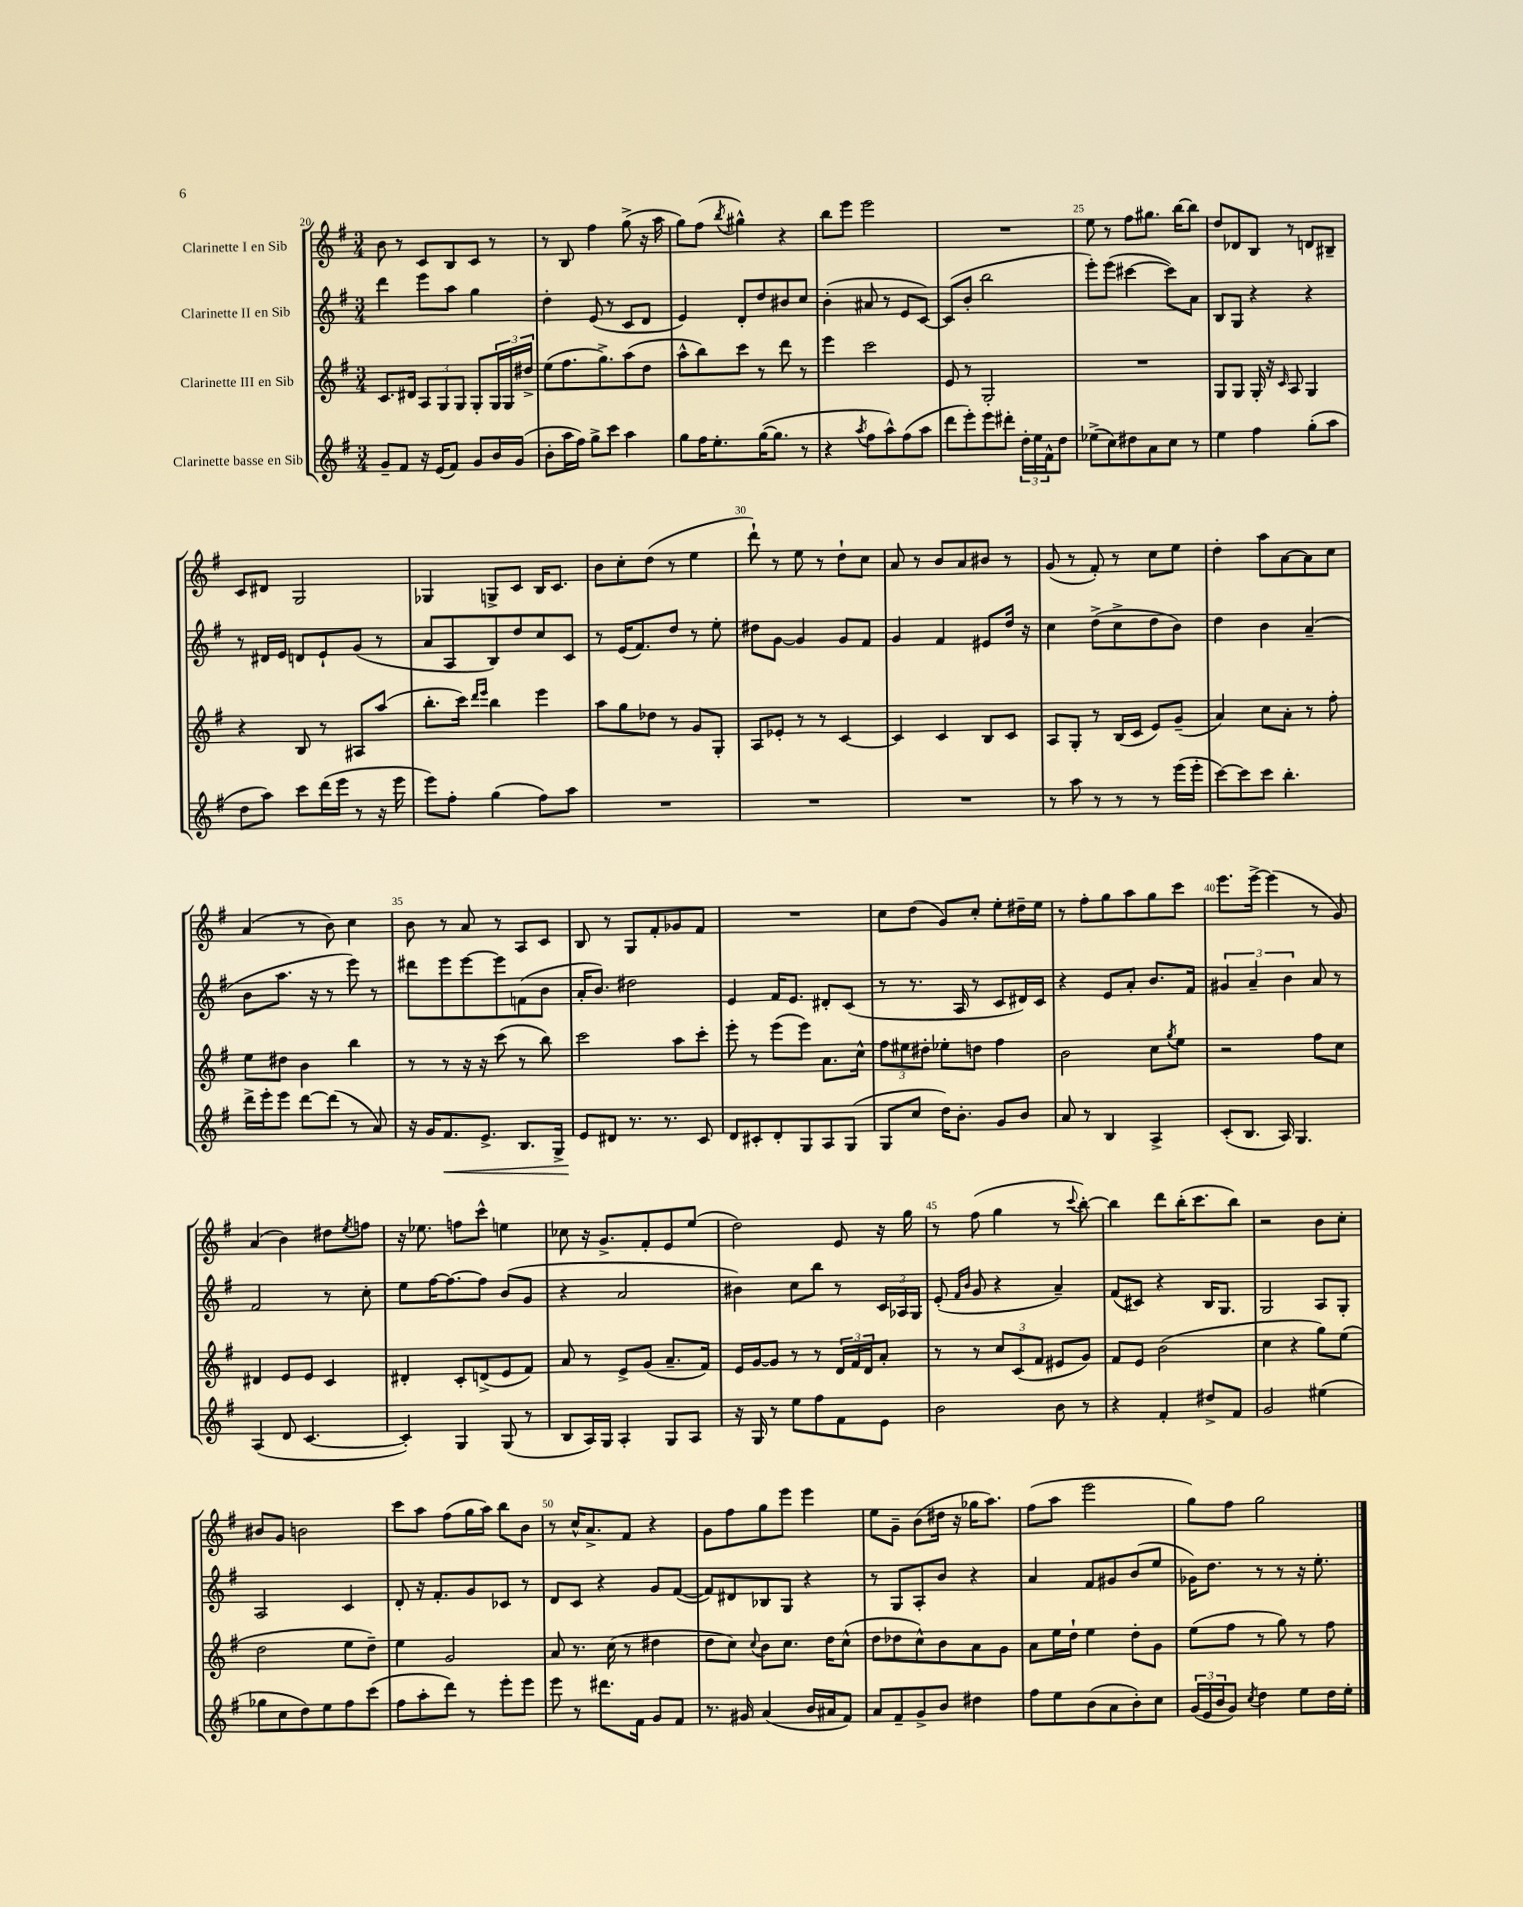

**kern	**kern	**kern	**kern
*staff4	*staff3	*staff2	*staff1
*clefG2	*clefG2	*clefG2	*clefG2
*k[f#]	*k[f#]	*k[f#]	*k[f#]
*M3/4	*M3/4	*M3/4	*M3/4
8g~	8.c	4ddd	8b
8f#	.	.	8r
.	16d#	.	.
16r	12A	8eee	8c
(16e	.	.	.
.	12G	.	.
8f#)	.	8aa	8B
.	12G	.	.
8g	8G'	4gg	8c
16b	24G	.	8r
.	24G	.	.
(16g	.	.	.
.	24dd#^	.	.
=	=	=	=
8b'	(8ee	4dd'	8r
16aa	8.ff#	.	8B
16ff#)	.	.	.
8gg^	.	(8e	4ff#
.	8.gg^)	.	.
8ccc	.	8r	.
4aa	(8aa	8c	(8gg^
.	8dd	8d	16r
.	.	.	16aa
=	=	=	=
8gg	8aa^^	4e)	8gg)
16ff#	8bb)	.	(8ff#
8.ee'	.	.	.
.	.	.	8qbb
.	8ccc	8d'	4gg#^^)
([16gg	8r	8dd	.
8.gg]	.	.	.
.	8ddd	8b#	4r
8r	8r	8cc	.
=	=	=	=
4r	4eee	(4b'	8bb
.	.	.	8eee
8qaa	.	.	.
8ff#	2ccc	8a#	2eee
8aa^^)	.	8r	.
(8ff#	.	8e	.
8aa	.	[8c)	.
=	=	=	=
8ddd	8e	(8c]	2.r
8eee')	8r	8b'	.
8eee	2G'	2bb	.
8ddd#'	.	.	.
24dd'	.	.	.
24ee	.	.	.
24f#^^	.	.	.
8dd	.	.	.
=	=	=	=
(8ee-^	2.r	8eee')	8ee
8cc)	.	(8eee	8r
8dd#	.	[4ccc#	8ff#
8a	.	.	8.gg#
8cc	.	8ccc#])	.
.	.	.	[16bb
8r	.	8a	8bb]
=	=	=	=
4ee	8G	8B	8dd
.	8G	8G	8d-
4ff#	16G'	4r	8B
.	16r	.	.
.	16qqc	.	.
.	8A	.	8r
(8gg'	4G	4r	8d
8aa	.	.	8B#~
=	=	=	=
8dd	4r	8r	8c
8aa)	.	16d#	8d#
.	.	16e	.
8ccc	8B	8d	2G
(16ddd	8r	8e`	.
16eee	.	.	.
8r	8A#	(8g	.
16r	(8aa	8r	.
16eee	.	.	.
=	=	=	=
8eee)	8.bb'	8a	4G-
8ff#'	.	8A	.
.	16ccc)	.	.
.	16qqddd	.	.
.	16qqeee	.	.
(4gg	4bb	8B)	8G^
.	.	8dd	8c
8ff#)	4eee	8cc	16B
.	.	.	8.c
8aa	.	8c	.
=	=	=	=
2.r	8aa	8r	8b
.	8gg	(16e	8cc'
.	.	8.f#)	.
.	8dd-	.	(8dd
.	8r	8dd	8r
.	8g	8r	4ee
.	8G'	8ee'	.
=	=	=	=
2.r	8A	8dd#	8ddd`)
.	8e-'	[8g	8r
.	8r	4g]	8ee
.	8r	.	8r
.	[4c	8g	8dd`
.	.	8f#	8cc
=	=	=	=
2.r	4c]	4g	8a
.	.	.	8r
.	4c	4f#	8b
.	.	.	8a
.	8B	8e#	8b#
.	8c	16dd	8r
.	.	16r	.
=	=	=	=
8r	8A	4cc	(8g
8aa	8G'	.	8r
8r	8r	(8dd^	8f#')
8r	(16B	8cc^	8r
.	16c	.	.
8r	8e)	8dd	8cc
(16eee	(8g~	8b)	8ee
16eee'	.	.	.
=	=	=	=
[8ccc)	4a)	4dd	4dd'
8ccc]	.	.	.
8ccc	8cc	4b	8aa
4.bb'	8a'	.	[8a
.	8r	(4a~	8a]
.	8ff#'	.	8cc
=	=	=	=
16ddd^	8ee	8b	(4a
16eee'	.	.	.
8eee	8dd#	8.aa	.
[8ddd	4b	.	8r
.	.	16r	.
(8ddd]	.	8r	8b)
8r	4bb	8eee)	4cc
8a)	.	8r	.
=	=	=	=
16r	8r	8ddd#	8b
16g	.	.	.
8.f#	8r	8eee	8r
.	16r	[8eee	8a
8.e^	16r	.	.
.	(8ccc	8eee]	8r
8.B	8r	(8f	8A
.	8bb)	8b	8c
16G^	.	.	.
=	=	=	=
8e	2ccc	16a'	8B
.	.	8.b)	.
8d#	.	.	8r
8.r	.	2dd#	8G
.	.	.	8f#'
8.r	.	.	.
.	8aa	.	8g-
8c	8ccc'	.	8f#
=	=	=	=
8d	8eee'	4e	2.r
8c#'	8r	.	.
8d'	(8eee	16f#	.
.	.	8.e	.
8G	8eee)	.	.
8A	8.a	8d#'	.
(8G	.	(8c	.
.	16cc^^	.	.
=	=	=	=
8G	12ff#	8r	8cc
.	12ee#	.	.
8cc	.	8.r	(8dd
.	12dd#'	.	.
16dd)	8ee-'	.	8g)
8.b'	.	16A	.
.	8dd	8r	8cc'
8g	4ff#	8c	8ee'
8b	.	16d#)	16dd#~
.	.	16c	16ee
=	=	=	=
8a	2b	4r	8r
8r	.	.	8ff#'
4B	.	8e	8gg
.	.	8a'	8aa
4A^	8cc	8.b	8gg
.	8qgg	.	.
.	8ee	.	8ccc
.	.	16f#	.
=	=	=	=
(8c'	2r	6g#	8.eee
8.B	.	.	.
.	.	6a~	.
.	.	.	[16eee^
.	.	.	(4eee]
16A)	.	.	.
.	.	6b	.
4.G	.	.	.
.	8ff#	8a	8r
.	8cc	8r	8g)
=	=	=	=
(4A	4d#	2f#	(4a
8d	8e	.	4b)
[4.c	8e	.	.
.	4c	8r	8dd#
.	.	.	8qee
.	.	8cc'	8ff
=	=	=	=
4c'])	4d#'	8ee	16r
.	.	.	8.ee-
.	.	[16ff#	.
.	.	8.ff#_	.
4G	8c'	.	8ff
.	(8d^	8ff#]	8ccc^^
(8G	8e	(8b	4ee
8r	8f#)	8g	.
=	=	=	=
8B	8a	4r	8cc-
16A)	8r	.	16r
16G	.	.	8.g^
4A'	8e^	2a	.
.	(8g	.	8f#'
8G	8.a~	.	8e
8A	.	.	(8ee
.	16f#)	.	.
=	=	=	=
16r	16e	4b#)	2dd)
16G	[16g	.	.
8r	8g]	.	.
8ee	8r	8cc	.
8ff#	8r	8bb	.
8f#	24d	8r	8e
.	24f#	.	.
.	24d	.	.
8e	8a'	24c	16r
.	.	24A-	.
.	.	.	16gg
.	.	24G	.
=	=	=	=
2b	8r	(8e'	8r
.	.	16qqf#	.
.	.	16qqb	.
.	8r	8g	(8ff#
.	12cc	4r	4gg
.	(12c	.	.
.	12f#	.	.
8b	8e#	4a~)	8r
.	.	.	8qqccc
8r	8g)	.	[8bb')
=	=	=	=
4r	8f#	(8f#	4bb]
.	8e	8c#)	.
4f#'	(2b	4r	8ddd
.	.	.	(16bb'
.	.	.	8.ccc
8dd#^	.	16B	.
.	.	8.G	.
8f#	.	.	8bb)
=	=	=	=
2g	4cc	2G	2r
.	4r	.	.
(4ee#	8gg)	8A	8b
.	(8ee	8G'	8cc'
=	=	=	=
8gg-	2dd	2A	8b#
8cc	.	.	8g
8dd)	.	.	2b
8ee	.	.	.
8ff#	8ee	4c	.
(8ccc	8dd~)	.	.
=	=	=	=
8ff#	4ee	8d'	8ccc
8aa'	.	16r	8aa
.	.	8.f#'	.
8ddd)	2g	.	(8ff#
8r	.	8g	16gg
.	.	.	16aa)
8eee'	.	8c-	8bb
8eee	.	8r	8b
=	=	=	=
8eee	8a	8d	8r
8r	8.r	8c	16cc^^
.	.	.	8.a^
8.ddd#	.	4r	.
.	(16cc	.	.
.	8r	.	8f#
16f#	.	.	.
8g	4dd#	8g	4r
8f#	.	([8f#	.
=	=	=	=
8.r	8dd	8f#])	8g
.	8cc)	8d#	8ff#
16g#	.	.	.
.	8qqcc	.	.
(4a	8b	8B-	8gg
.	8.cc	8G	8eee
16b	.	4r	4eee
16a#	16dd	.	.
8f#)	(8cc^^	.	.
=	=	=	=
8a	8dd	8r	8ee
8f#~	8dd-	8G	8g~
8g^	8cc^^)	8A'	(8b
8b	8b	8b	16dd#
.	.	.	16r
4dd#	8a	4r	16gg-
.	.	.	8.aa)
.	8g	.	.
=	=	=	=
8ff#	8a	4a	(8ff#
8ee	16ee	.	8aa
.	16dd`	.	.
(8b	4ee	8f#	2eee
8a	.	8g#	.
8b')	8dd'	(8b	.
8cc	8g	8ee	.
=	=	=	=
(24g	(8ee	16g-)	8gg)
24e	.	.	.
.	.	8.dd	.
24b	.	.	.
8g)	8ff#	.	8ff#
8qcc	.	.	.
4dd	8r	8r	2gg
.	8gg)	8r	.
8ee	8r	16r	.
.	.	8.ee'	.
16dd	8ff#	.	.
16ee'	.	.	.
==	==	==	==
*-	*-	*-	*-
